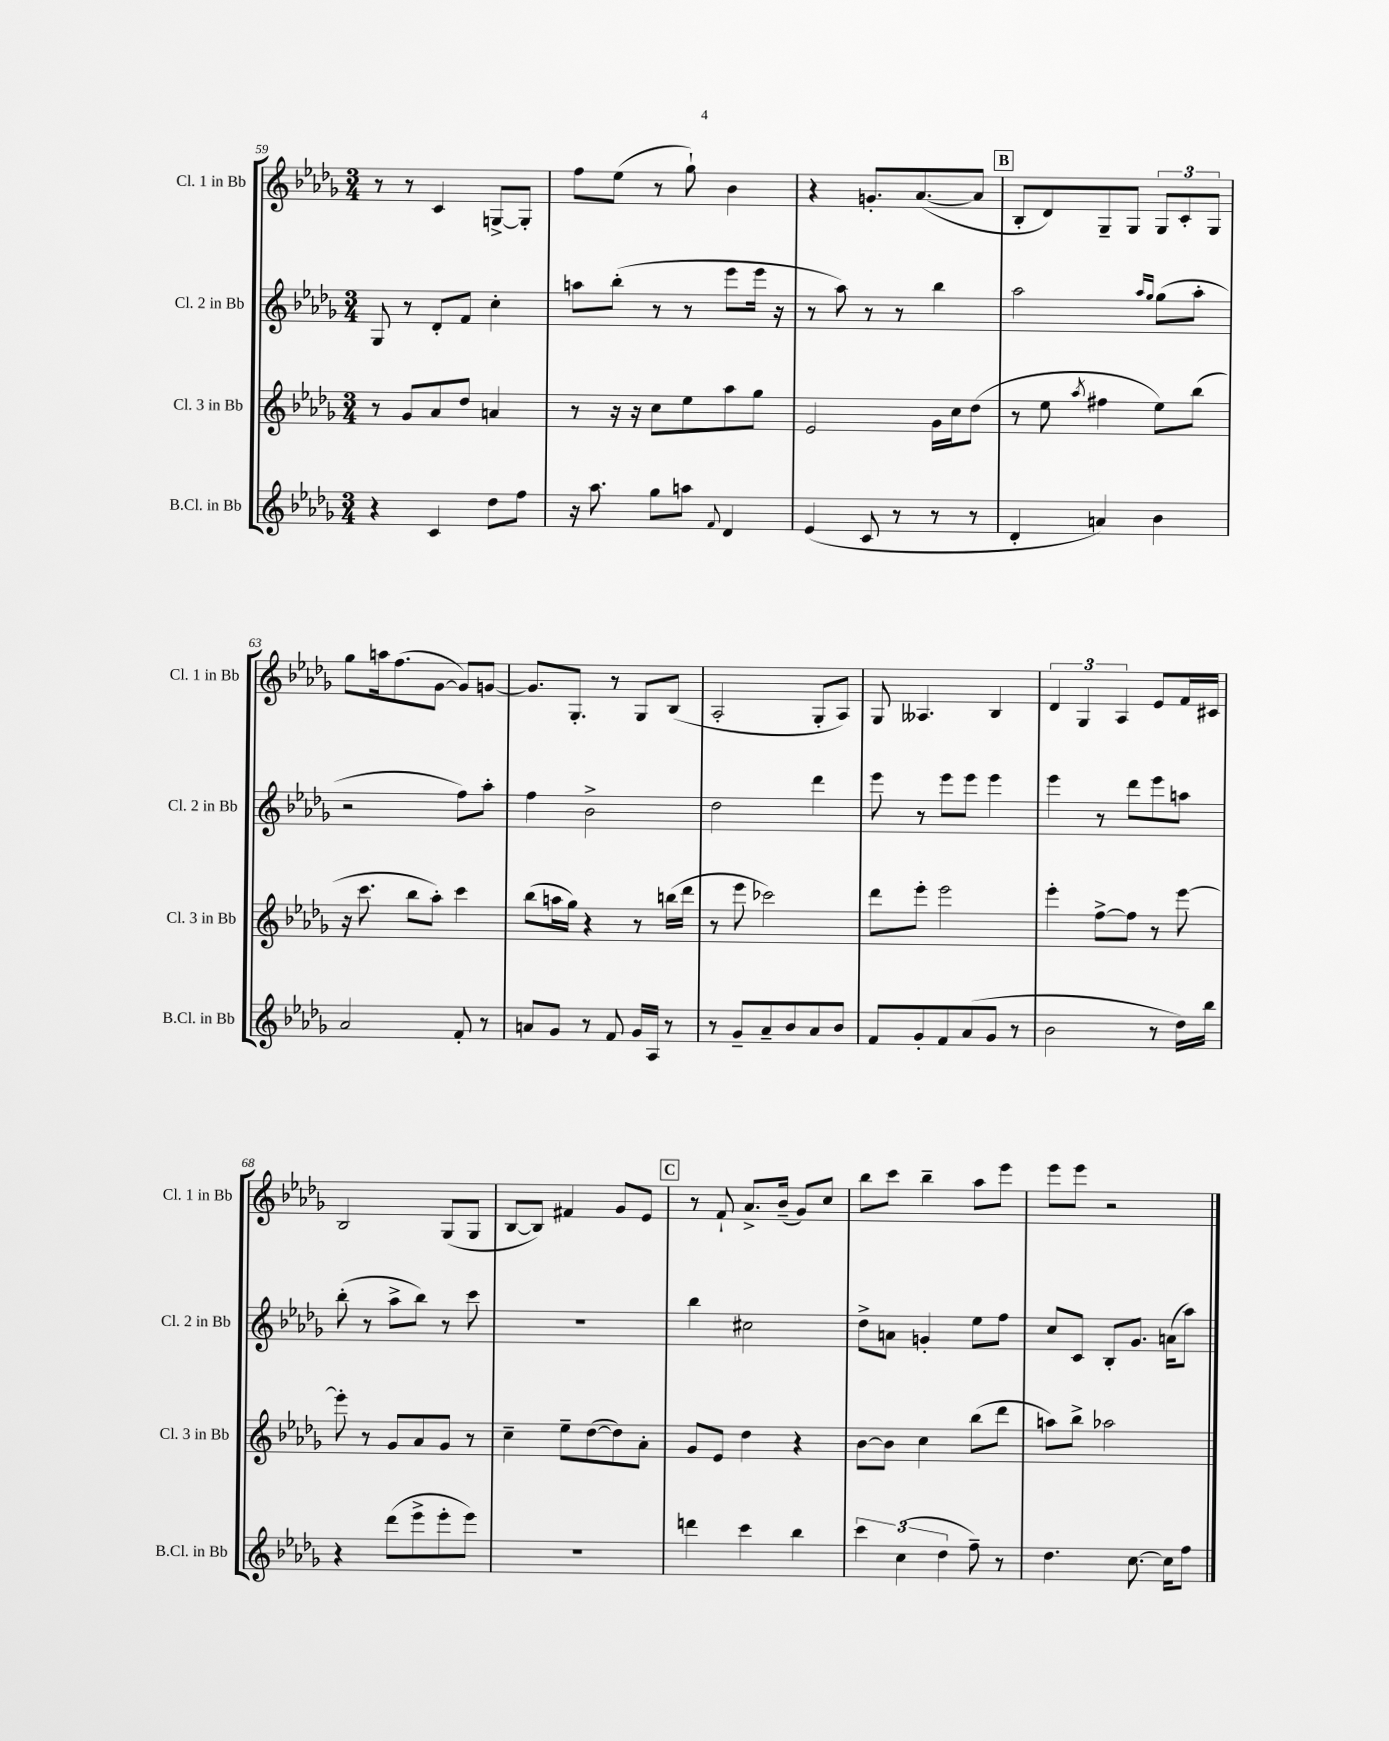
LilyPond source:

<<
\new StaffGroup <<
\new Staff = "s0" \with { instrumentName = "Cl. 1 in Bb" shortInstrumentName = "Cl. 1 in Bb" } {
    \clef treble \key des \major \numericTimeSignature \time 3/4
    r8 r8 c'4 g8~-> g8-. |
    f''8 ees''8( r8 ges''8-!) bes'4 |
    r4 g'8.-. aes'8.~( aes'8 |
    \mark \markup { \box "B" } bes8-. des'8) ges8-- ges8 \tuplet 3/2 { ges8 c'8-. ges8 } |
    ges''8 a''16 f''8.( ges'8~ ges'8) g'8~ |
    g'8. ges8.-. r8 ges8 bes8( |
    aes2-. ges8-. aes8) |
    ges8 aeses4. bes4 |
    \tuplet 3/2 { des'4 ges4 aes4 } ees'8 f'16 cis'16 |
    bes2 ges8( ges8 |
    bes8~ bes8) fis'4 ges'8 ees'8 |
    \mark \markup { \box "C" } r8 f'8-! aes'8.-> bes'16--( ges'8) c''8 |
    bes''8 c'''8 bes''4-- aes''8 ees'''8 |
    ees'''8 ees'''8 r2 \bar "|." |
}
\new Staff = "s1" \with { instrumentName = "Cl. 2 in Bb" shortInstrumentName = "Cl. 2 in Bb" } {
    \clef treble \key des \major \numericTimeSignature \time 3/4
    ges8 r8 des'8-. f'8 c''4-. |
    a''8 bes''8-.( r8 r8 ees'''8 ees'''16 r16 |
    r8 aes''8) r8 r8 bes''4 |
    \mark \markup { \box "B" } aes''2 \grace { aes''16 ges''16 } ges''8( aes''8-. |
    r2 f''8) aes''8-. |
    f''4 bes'2-> |
    des''2 des'''4 |
    ees'''8 r8 ees'''8 ees'''8 ees'''4 |
    ees'''4 r8 des'''8 ees'''8 a''8 |
    bes''8-.( r8 aes''8-> bes''8) r8 c'''8 |
    R2. |
    \mark \markup { \box "C" } bes''4 cis''2 |
    des''8-> a'8 g'4-. ees''8 f''8 |
    c''8 c'8 bes8-. ges'8. a'16( aes''8) \bar "|." |
}
\new Staff = "s2" \with { instrumentName = "Cl. 3 in Bb" shortInstrumentName = "Cl. 3 in Bb" } {
    \clef treble \key des \major \numericTimeSignature \time 3/4
    r8 ges'8 aes'8 des''8 a'4 |
    r8 r16 r16 c''8 ees''8 aes''8 ges''8 |
    ees'2 ges'16 c''16 des''8( |
    \mark \markup { \box "B" } r8 ees''8 \acciaccatura { aes''8 } fis''4 ees''8) bes''8( |
    r16 c'''8. bes''8 aes''8-.) c'''4 |
    bes''8( a''16 ges''16) r4 r8 b''16( des'''16 |
    r8 ees'''8 ces'''2) |
    des'''8 ees'''8-. ees'''2 |
    ees'''4-. f''8~-> f''8 r8 ees'''8~ |
    ees'''8-. r8 ges'8 aes'8 ges'8 r8 |
    c''4-- ees''8-- des''8~( des''8) aes'8-. |
    \mark \markup { \box "C" } ges'8 ees'8 des''4 r4 |
    bes'8~ bes'8 c''4 bes''8( des'''8 |
    a''8) bes''8-> aes''2 \bar "|." |
}
\new Staff = "s3" \with { instrumentName = "B.Cl. in Bb" shortInstrumentName = "B.Cl. in Bb" } {
    \clef treble \key des \major \numericTimeSignature \time 3/4
    r4 c'4 des''8 f''8 |
    r16 aes''8. ges''8 a''8 \appoggiatura { f'8 } des'4 |
    ees'4( c'8 r8 r8 r8 |
    \mark \markup { \box "B" } des'4-. a'4) bes'4 |
    aes'2 f'8-. r8 |
    a'8 ges'8 r8 f'8 ges'16 aes16 r8 |
    r8 ges'8-- aes'8-- bes'8 aes'8 bes'8 |
    f'8 ges'8-. f'8 aes'8( ges'8 r8 |
    bes'2 r8 des''16) bes''16 |
    r4 des'''8( ees'''8-> ees'''8-. ees'''8) |
    R2. |
    \mark \markup { \box "C" } d'''4 c'''4 bes''4 |
    \tuplet 3/2 { c'''4 c''4( des''4 } f''8--) r8 |
    des''4. c''8.~ c''16 f''8 \bar "|." |
}
>>
>>
\layout { \context { \Score currentBarNumber = #59 } }
